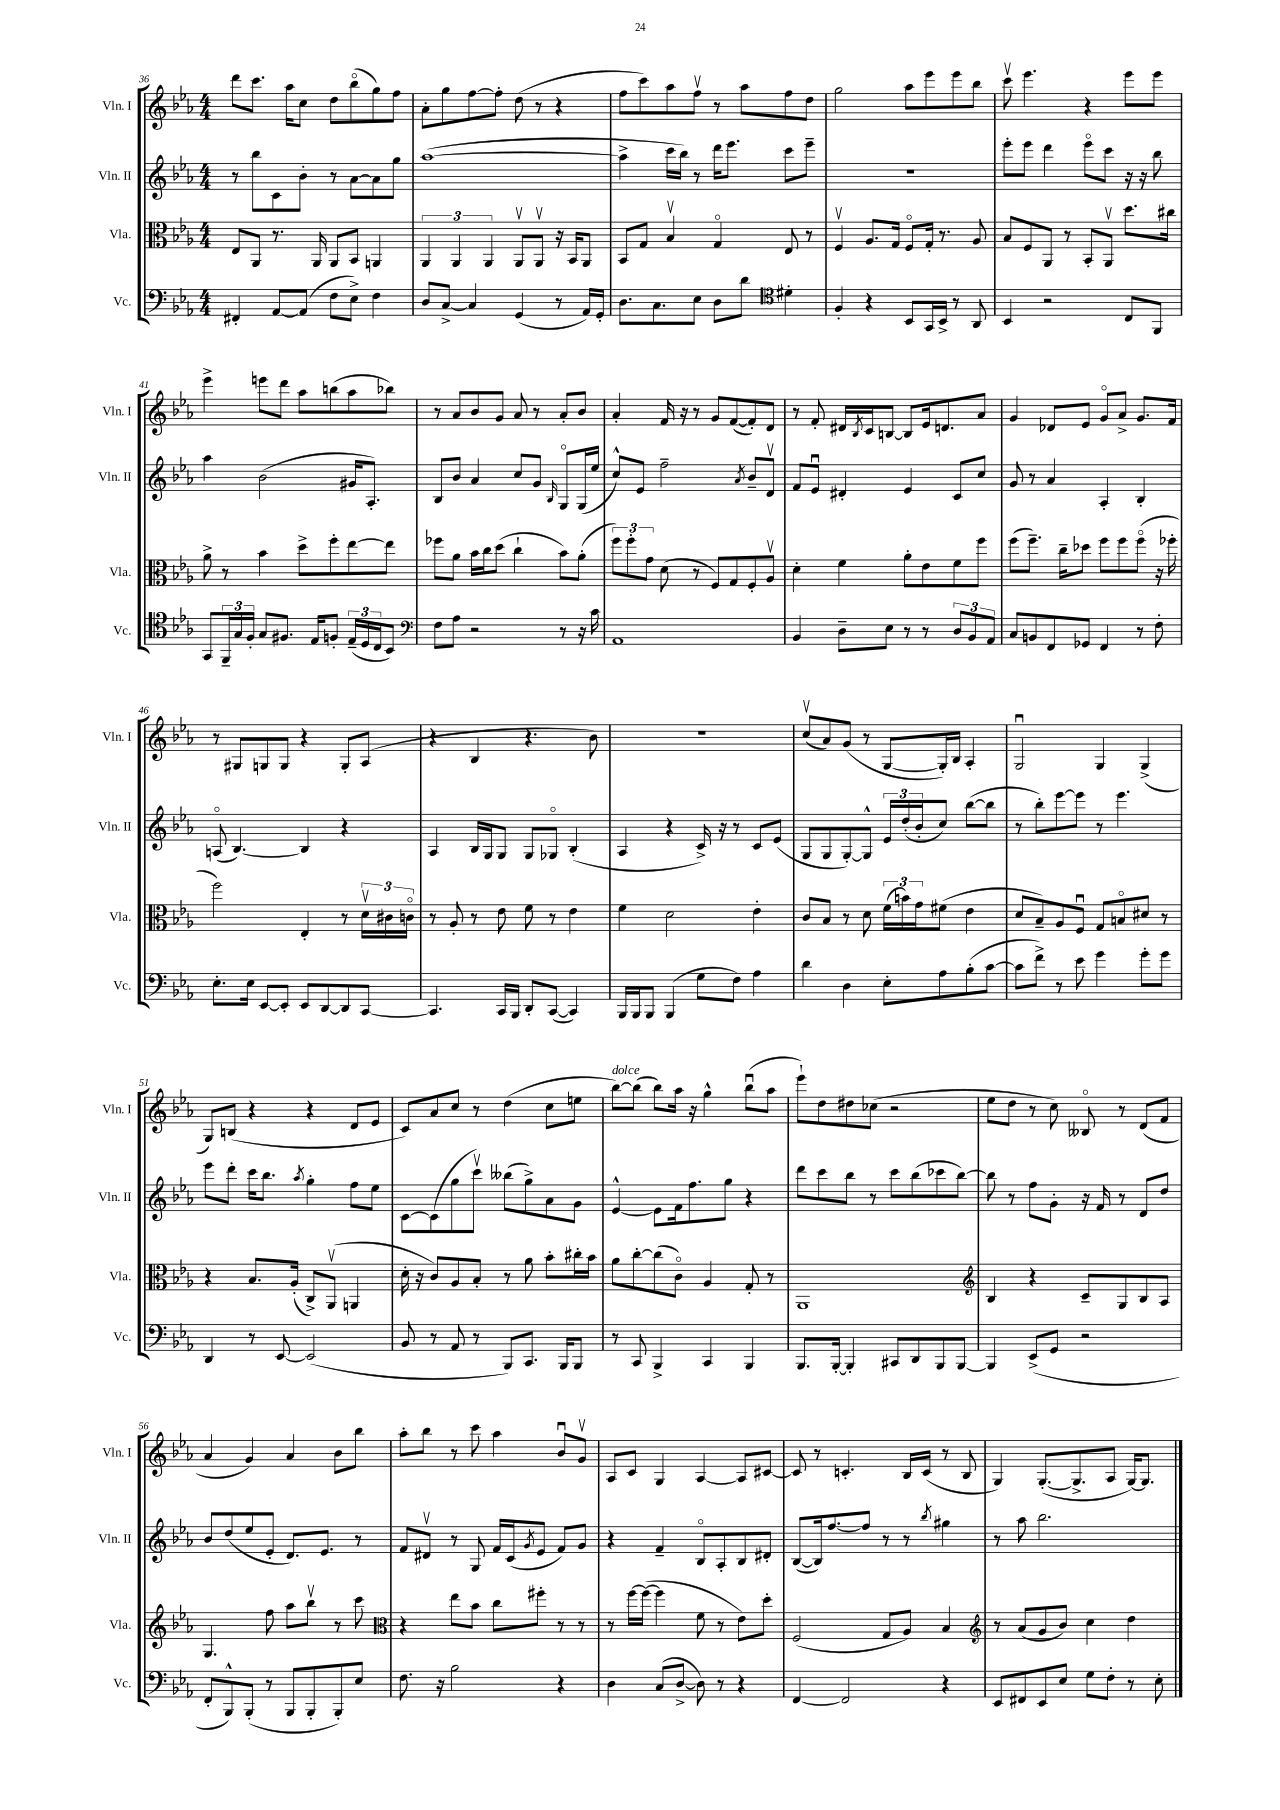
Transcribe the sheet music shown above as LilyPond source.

<<
\new StaffGroup <<
\new Staff = "s0" \with { instrumentName = "Vln. I" shortInstrumentName = "Vln. I" } {
    \clef treble \key ees \major \numericTimeSignature \time 4/4
    d'''8 c'''8. aes''16 c''8 d''8 bes''8\flageolet( g''8) f''8 |
    aes'8-. g''8 f''8~ f''8-. d''8( r8 r4 |
    f''8 c'''8) aes''8 f''8\upbow r8 aes''8 f''8 d''8 |
    g''2 aes''8 ees'''8 ees'''8 bes''8 |
    c'''8\upbow ees'''4. r4 ees'''8 ees'''8 |
    ees'''4-> e'''8 d'''8 aes''8 b''8( aes''8 bes''8) |
    r8 aes'8 bes'8 g'8 aes'8 r8 aes'8-. bes'8 |
    aes'4-. f'16 r16 r8 g'8 f'8~( f'8-.) d'8 |
    r8 f'8-. dis'16 \acciaccatura { bes8 } c'16 b8~ b8 ees'16 d'8. aes'8 |
    g'4 des'8 ees'8 g'8\flageolet aes'8-> g'8. f'16 |
    r8 gis8 g8 g8 r4 g8-. aes8( |
    r4 bes4 r4. bes'8) |
    R1 |
    c''8\upbow( aes'8) g'8( r8 g8~ g16-.) bes16 aes4-. |
    g2\downbow g4 g4->( |
    g8) b8( r4 r4 d'8 ees'8 |
    c'8) aes'8 c''8 r8 d''4( c''8 e''8 |
    bes''8~^\markup { \italic "dolce" }) bes''8( bes''8) aes''16 r16 g''4-^ bes''8\downbow( aes''8 |
    ees'''8-!) d''8 dis''8 ces''8( r2 |
    ees''8 d''8 r8 c''8) beses8\flageolet r8 d'8( f'8 |
    aes'4 g'4) aes'4 bes'8 bes''8 |
    aes''8-. bes''8 r8 c'''8 aes''4 bes'8\downbow g'8\upbow |
    aes8 c'8 g4 aes4~ aes8 cis'8~ |
    cis'8 r8 c'4.-. bes16 c'16( r8 bes8 |
    g4) g8.~-.( g8.-> aes8 g16~) g8. \bar "|." |
}
\new Staff = "s1" \with { instrumentName = "Vln. II" shortInstrumentName = "Vln. II" } {
    \clef treble \key ees \major \numericTimeSignature \time 4/4
    r8 bes''8 c'8 bes'8-. r8 aes'8~ aes'8 g''8 |
    aes''1~( |
    aes''4-> c'''16 bes''16) r8 d'''16 ees'''8. c'''8 ees'''8-- |
    R1 |
    ees'''8-. ees'''8 d'''4 ees'''8\flageolet c'''8 r16 r16 bes''8 |
    aes''4 bes'2( gis'16 aes8.-.) |
    bes8 bes'8 aes'4 c''8 g'8 \grace { bes16 } g8\flageolet g16( ees''16 |
    c''8-^) ees'8 f''2-- \acciaccatura { aes'8 } bes'8-- d'8\upbow |
    f'8 ees'8\downbow dis'4-. ees'4 c'8 c''8 |
    g'8 r8 aes'4 aes4-. bes4-. |
    a8\flageolet( bes4.~) bes4 r4 |
    aes4 bes16 g16 g8 g8 ges8\flageolet bes4-.( |
    aes4 r4 c'16->) r16 r8 c'8 ees'8( |
    g8 g8 g8~-.) g8-^ \tuplet 3/2 { ees'16 d''16-.( bes'16-. } c''8) bes''8~( bes''8 |
    r8 bes''8-.) ees'''8~ ees'''8 r8 ees'''4. |
    ees'''8 d'''8-. c'''16 bes''8. \acciaccatura { aes''8 } g''4-. f''8 ees''8 |
    c'8~ c'8( g''8 c'''8\upbow) beses''8( g''8->) aes'8 g'8 |
    ees'4~-^ ees'8 f'16 f''8. g''8 r4 |
    d'''8 c'''8 bes''8 r8 c'''8 bes''8( ces'''8 bes''8~) |
    bes''8 r8 f''8 g'8-. r16 f'16 r8 d'8 d''8 |
    bes'8 d''8( ees''8 ees'8-. d'8.) ees'8. r8 |
    f'8 dis'8\upbow r8 g8 f'16 c'16( \acciaccatura { g'8 } ees'8 f'8) g'8 |
    r4 f'4-- bes8\flageolet aes8-. bes8 dis'8-. |
    bes8~( bes16) f''8.~ f''8 r8 r8 \acciaccatura { bes''8 } gis''4 |
    r8 aes''8 bes''2. \bar "|." |
}
\new Staff = "s2" \with { instrumentName = "Vla." shortInstrumentName = "Vla." } {
    \clef alto \key ees \major \numericTimeSignature \time 4/4
    ees8 aes,8 r8. aes,16 aes,8 bes,8 a,4 |
    \tuplet 3/2 { aes,4 aes,4 aes,4 } aes,8\upbow aes,8\upbow r16 bes,16 aes,8 |
    bes,8 g8 bes4\upbow g4\flageolet ees8 r8 |
    f4\upbow aes8. g16 f8\flageolet g16-. r8. aes8 |
    bes8 f8 aes,8 r8 bes,8-. aes,8\upbow d''8. cis''16 |
    aes'8-> r8 bes'4 d''8-> f''8-. ees''8~ ees''8 |
    fes''8 aes'8 bes'16 c''16 d''8( c''4-! bes'8) aes'8-.( |
    \tuplet 3/2 { f''8) f''8-. g'8 } d'8( r8 f8) g8 f8-. aes8\upbow |
    d'4-. f'4 aes'8-. ees'8 f'8 f''8 |
    f''8( f''8.--) c''16-- des''8 f''8 f''8 f''8\flageolet( r16 fes''16-. |
    f''2) ees4-. r8 \tuplet 3/2 { d'16\upbow cis'16 c'16\flageolet } |
    r8 aes8-. r8 ees'8 f'8 r8 ees'4 |
    f'4 d'2 ees'4-. |
    c'8 bes8 r8 d'8 \tuplet 3/2 { f'16( b'16) g'16 } fis'8( ees'4 |
    d'8 bes8--) aes8 f8\downbow g8 b8\flageolet dis'8 r8 |
    r4 bes8. aes16-.( c8->) aes,8\upbow( a,4 |
    d'16-. r16 c'8) aes8 bes8-. r8 aes'8 bes'8-. cis''16-. bes'16 |
    aes'8 c''8~-. c''8( c'8\flageolet) aes4 g8-. r8 |
    aes,1 |
    \clef treble bes4 r4 c'8-- g8 bes8 aes8 |
    g4. f''8 aes''8 bes''8\upbow r8 c'''8 |
    \clef alto r4 ees''8 bes'8 c''8 fis''8-. r8 r8 |
    r8 f''16~ f''16~( f''4 f'8 r8 ees'8) d''8-. |
    f2( g8 aes8) bes4 |
    \clef treble r8 aes'8( g'8 bes'8) c''4 d''4 \bar "|." |
}
\new Staff = "s3" \with { instrumentName = "Vc." shortInstrumentName = "Vc." } {
    \clef bass \key ees \major \numericTimeSignature \time 4/4
    fis,4-. aes,8~ aes,8( f8 ees8->) f4 |
    d8 c8~-> c4 g,4( r8 aes,16) g,16-. |
    d8. c8. ees8 d8 d'8 \clef tenor dis'4-. |
    f4-. r4 bes,8 g,16 bes,16-> r8 aes,8 |
    bes,4 r2 c8 f,8 |
    g,8 \tuplet 3/2 { f,16-- g16 f16-. } g8 fis8. ees16 f8-. \tuplet 3/2 { ees16--( d16 c16 } bes,8) |
    \clef bass f8 aes8 r2 r8 r16 c'16 |
    aes,1 |
    bes,4 d8-- ees8 r8 r8 \tuplet 3/2 { d8 bes,8 aes,8 } |
    c8 b,8 f,8 ges,8 f,4 r8 f8-. |
    ees8.-. ees16 ees,8~ ees,8-. ees,8 d,8~ d,8 c,8~ |
    c,4. c,16 bes,,16 d,8-. c,8~( c,4) |
    bes,,16 bes,,16 bes,,8 bes,,4( g8 f8) aes4 |
    d'4 d4 ees8-. aes8 bes8-.( c'8~ |
    c'8 f'8->) r8 ees'8 g'4 g'8-. g'8 |
    d,4 r8 ees,8~ ees,2( |
    bes,8 r8 aes,8 r8 bes,,8) c,8. bes,,16 bes,,8 |
    r8 c,8 bes,,4-> c,4 bes,,4 |
    bes,,8. bes,,16~-. bes,,4-. cis,8 d,8 bes,,8 bes,,8~ |
    bes,,4 ees,8->( g,8 r2 |
    f,8-. bes,,8-^) bes,,8-.( r8 bes,,8 bes,,8-. bes,,8-.) ees8 |
    f8. r16 bes2 r4 |
    d4 c8( d8~-> d8) r8 r4 |
    f,4~ f,2 r4 |
    ees,8 fis,8 ees,8 ees8 g8 f8-. r8 ees8-. \bar "|." |
}
>>
>>
\layout { \context { \Score currentBarNumber = #36 } }
